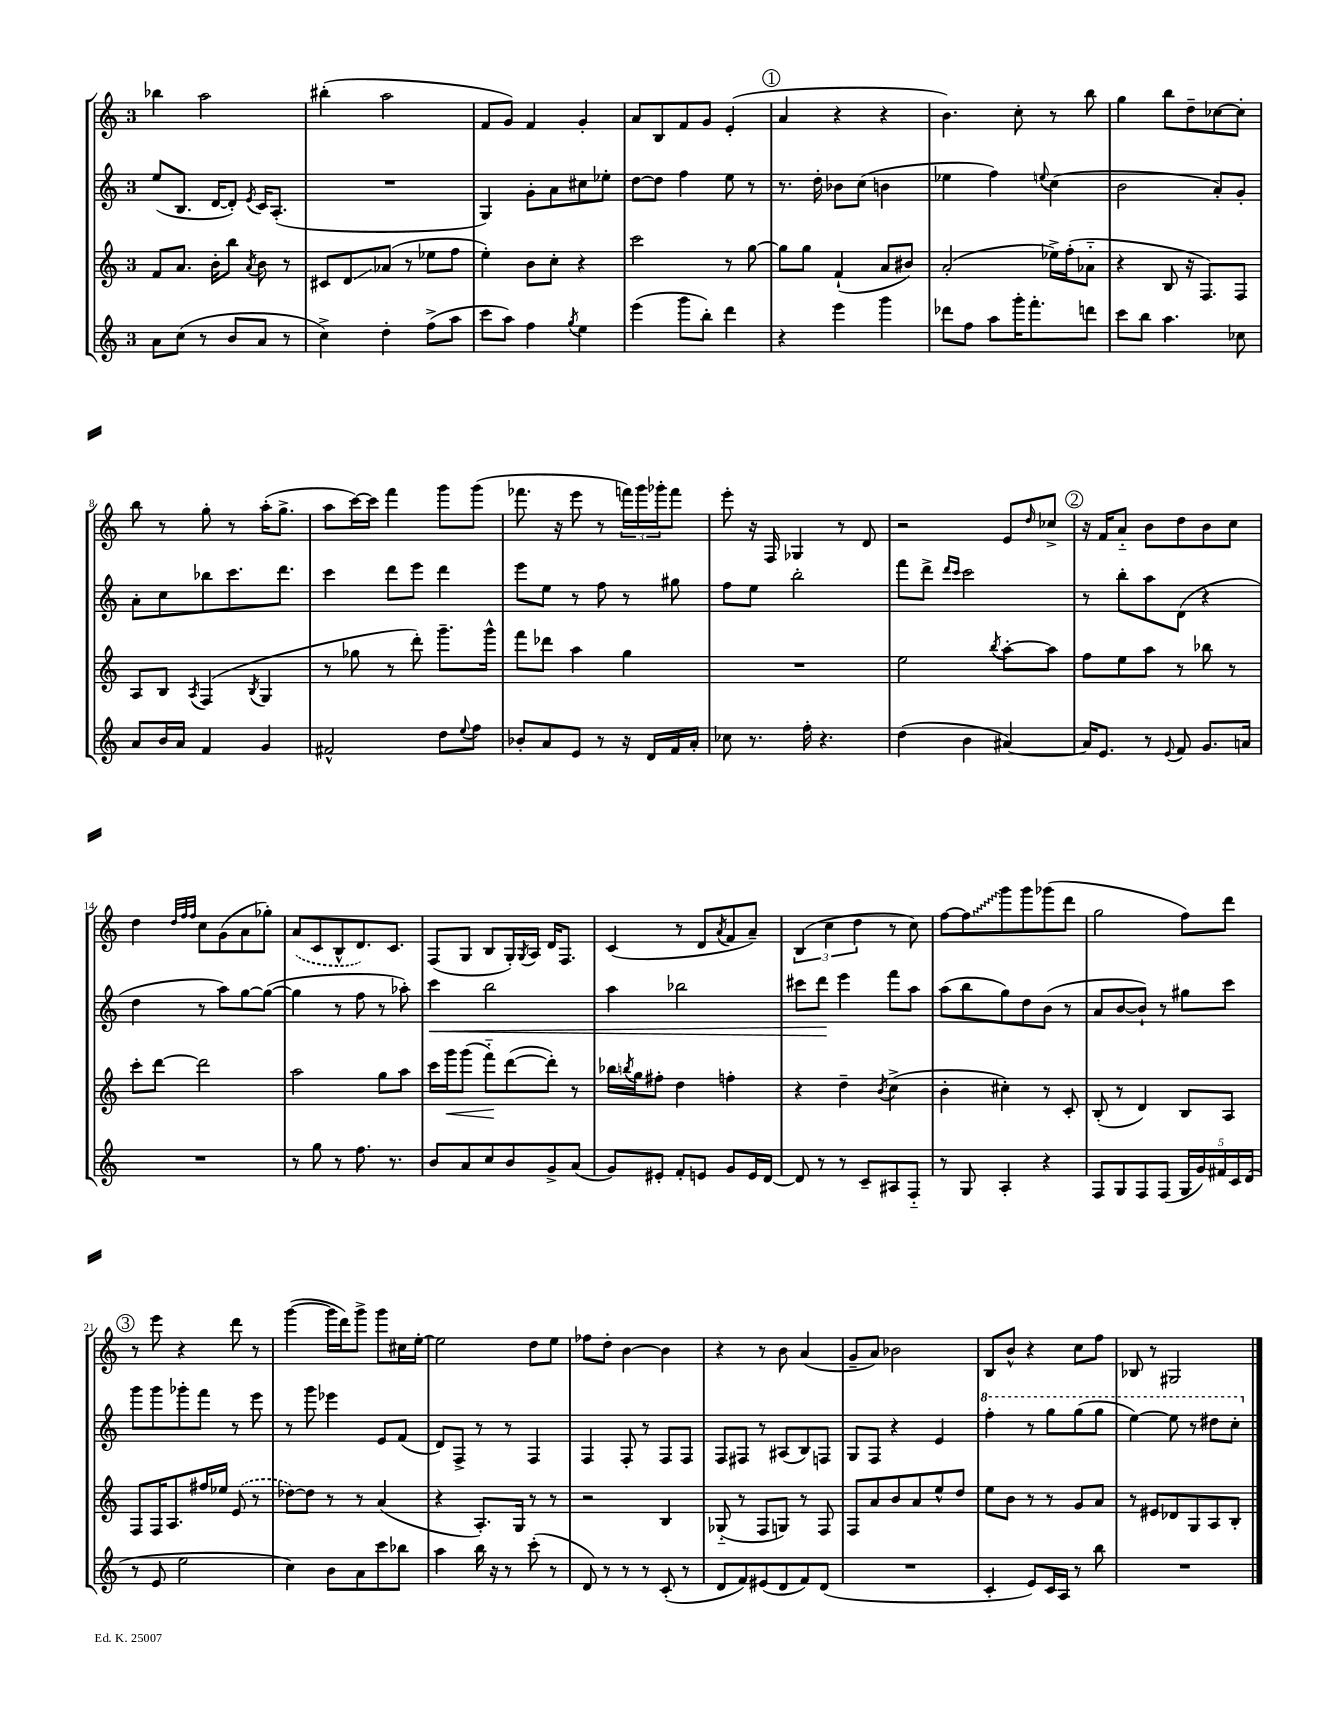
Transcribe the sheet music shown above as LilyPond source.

<<
\new StaffGroup <<
\new Staff = "s0" {
    \clef treble \key c \major \once \override Staff.TimeSignature.style = #'single-digit \time 3/4
    bes''4 a''2 |
    bis''4-.( a''2 |
    f'8 g'8) f'4 g'4-. |
    a'8 b8 f'8 g'8 e'4-.( |
    \mark \markup { \circle "1" } a'4 r4 r4 |
    b'4.) c''8-. r8 b''8 |
    g''4 b''8 d''8-- ces''8~ ces''8-. |
    b''8 r8 g''8-. r8 a''16-.( g''8.-> |
    a''8 c'''16~) c'''16 f'''4 g'''8 g'''8( |
    fes'''8. r16 e'''8 r8 \tuplet 3/2 { f'''16) g'''16 ges'''16-. } f'''8 |
    e'''8-. r16 f16 ges4 r8 d'8 |
    r2 e'8 \grace { d''16 } ces''8-> |
    \mark \markup { \circle "2" } r16 f'16 a'8-_ b'8 d''8 b'8 c''8 |
    d''4 \grace { d''32 f''32 f''32 } c''8 g'8( a'8 ges''8-.) |
    \once \slurDashed a'8( c'8 b8-^ d'8.) c'8. |
    f8( g8 b8 g16-.) \acciaccatura { g8 } a16 d'16 f8. |
    c'4( r8 d'8 \acciaccatura { a'8 } f'8 a'8--) |
    \tuplet 3/2 { b4( c''4 d''4 } r8 c''8) |
    f''8~ \once \override Glissando.style = #'zigzag f''8\glissando g'''8 g'''8 ges'''8( d'''8 |
    g''2 f''8) d'''8 |
    \mark \markup { \circle "3" } r8 e'''8 r4 d'''8 r8 |
    g'''4~( g'''16 d'''16) g'''8-> g'''8 cis''16 e''16~-. |
    e''2 d''8 e''8 |
    fes''8 d''8-. b'4~ b'4 |
    r4 r8 b'8 a'4( |
    g'8-- a'8) bes'2 |
    b8 b'8-^ r4 c''8 f''8 |
    bes8 r8 gis2 \bar "|." |
}
\new Staff = "s1" {
    \clef treble \key c \major \once \override Staff.TimeSignature.style = #'single-digit \time 3/4
    e''8( b8. d'16~ d'8-.) \acciaccatura { e'8 } c'16 a8.-.( |
    R2. |
    g4) g'8-. a'8 cis''8 ees''8-. |
    d''8~ d''8 f''4 e''8 r8 |
    \mark \markup { \circle "1" } r8. d''16-. bes'8 c''8( b'4 |
    ees''4 f''4) \appoggiatura { e''8 } c''4( |
    b'2 a'8-.) g'8-. |
    a'8-. c''8 bes''8 c'''8. d'''8. |
    c'''4 d'''8 e'''8 d'''4 |
    e'''8 e''8 r8 f''8 r8 gis''8 |
    f''8 e''8 b''2-. |
    f'''8 d'''8-> \grace { d'''16 c'''16 } c'''2 |
    \mark \markup { \circle "2" } r8 b''8-. a''8 d'8( r4 |
    d''4 r8 a''8) g''8~ g''8~( |
    g''4 r8 f''8 r8 aes''8-.) |
    c'''4\< b''2 |
    a''4 bes''2 |
    cis'''8 d'''8\! e'''4 f'''8 a''8 |
    a''8( b''8 g''8) d''8 b'8( r8 |
    a'8 b'8~ b'8-!) r8 gis''8 c'''8 |
    \mark \markup { \circle "3" } g'''8 g'''8 ges'''8-. f'''8 r8 e'''8 |
    r8 g'''8 ees'''4 e'8 f'8( |
    d'8) f8-> r8 r8 f4 |
    f4 f8-. r8 f8 f8 |
    f8 fis8 r8 ais8( b8) f8 |
    g8 f8 r4 e'4 |
    \ottava #1 f'''4-. r8 g'''8 g'''8( g'''8 |
    e'''4~) e'''8 r8 dis'''8 c'''8-. \ottava #0 \bar "|." |
}
\new Staff = "s2" {
    \clef treble \key c \major \once \override Staff.TimeSignature.style = #'single-digit \time 3/4
    f'8 a'8. b'16-. b''8 \acciaccatura { a'8 } b'8 r8 |
    cis'8 d'8\glissando aes'8( r8 ees''8 f''8 |
    e''4-.) b'8 c''8-. r4 |
    c'''2 r8 g''8~ |
    \mark \markup { \circle "1" } g''8 g''8 f'4-!( a'8 bis'8) |
    a'2-.( ees''16->) f''16-.( aes'8-_ |
    r4 b8 r16 f8.) f8 |
    a8 b8 \acciaccatura { a8 } f4( \acciaccatura { b8 } g4 |
    r8 ges''8 r8 d'''8-.) g'''8.-- g'''16-^ |
    f'''8 des'''8 a''4 g''4 |
    R2. |
    e''2 \acciaccatura { b''8 } a''8~-. a''8 |
    \mark \markup { \circle "2" } f''8 e''8 a''8 r8 bes''8 r8 |
    c'''8-. d'''8~ d'''2 |
    a''2 g''8 a''8 |
    c'''16 g'''16\< g'''8( f'''8-_\!) d'''8~( d'''8-.) r8 |
    bes''16 \acciaccatura { b''8 } g''16 fis''8-. d''4 f''4-. |
    r4 d''4-- \acciaccatura { b'8 } c''4->( |
    b'4-. cis''4-.) r8 c'8-. |
    b8-.( r8 d'4) b8 a8 |
    \mark \markup { \circle "3" } f8 f16 a8. fis''16 ees''16 \once \slurDashed e'8( r8 |
    des''8~) des''8 r8 r8 a'4( |
    r4 a8.-.) g16 r8 r8 |
    r2 b4 |
    ges8-_( r8 f8 g8) r8 f8 |
    f8 a'8 b'8 a'8 e''8-^ d''8 |
    e''8 b'8 r8 r8 g'8 a'8 |
    r8 eis'8 des'8 g8 a8 b8-. \bar "|." |
}
\new Staff = "s3" {
    \clef treble \key c \major \once \override Staff.TimeSignature.style = #'single-digit \time 3/4
    a'8 c''8( r8 b'8 a'8 r8 |
    c''4->) d''4-. f''8->( a''8 |
    c'''8 a''8) f''4 \acciaccatura { g''8 } e''4 |
    e'''4( g'''8 b''8-.) d'''4 |
    \mark \markup { \circle "1" } r4 e'''4 g'''4 |
    des'''8 f''8 a''8 g'''16-. f'''8.-. d'''8 |
    c'''8 b''8 a''4. ces''8 |
    a'8 b'16 a'16 f'4 g'4 |
    fis'2-^ d''8 \appoggiatura { e''8 } f''8 |
    bes'8-. a'8 e'8 r8 r16 d'16 f'16 a'16-. |
    ces''8 r8. f''16-. r4. |
    d''4( b'4 ais'4~) |
    \mark \markup { \circle "2" } ais'16 e'8. r8 \appoggiatura { e'8 } f'8 g'8. a'16 |
    R2. |
    r8 g''8 r8 f''8. r8. |
    b'8 a'8 c''8 b'8 g'8-> a'8( |
    g'8) eis'8-. f'8-. e'8 g'8 e'16 d'16~ |
    d'8 r8 r8 c'8-- ais8 f8-_ |
    r8 g8 a4-. r4 |
    f8 g8 f8 f8( \tuplet 5/4 { g16 g'16) fis'16 c'16 d'16( } |
    \mark \markup { \circle "3" } r8 e'8 e''2 |
    c''4) b'8 a'8 c'''8 bes''8 |
    a''4 b''16 r16 r8 c'''8-.( r8 |
    d'8) r8 r8 r8 c'8-.( r8 |
    d'8 f'8) eis'8( d'8 f'8) d'8( |
    R2. |
    c'4-. e'8) c'16 a16 r8 b''8 |
    R2. \bar "|." |
}
>>
>>
